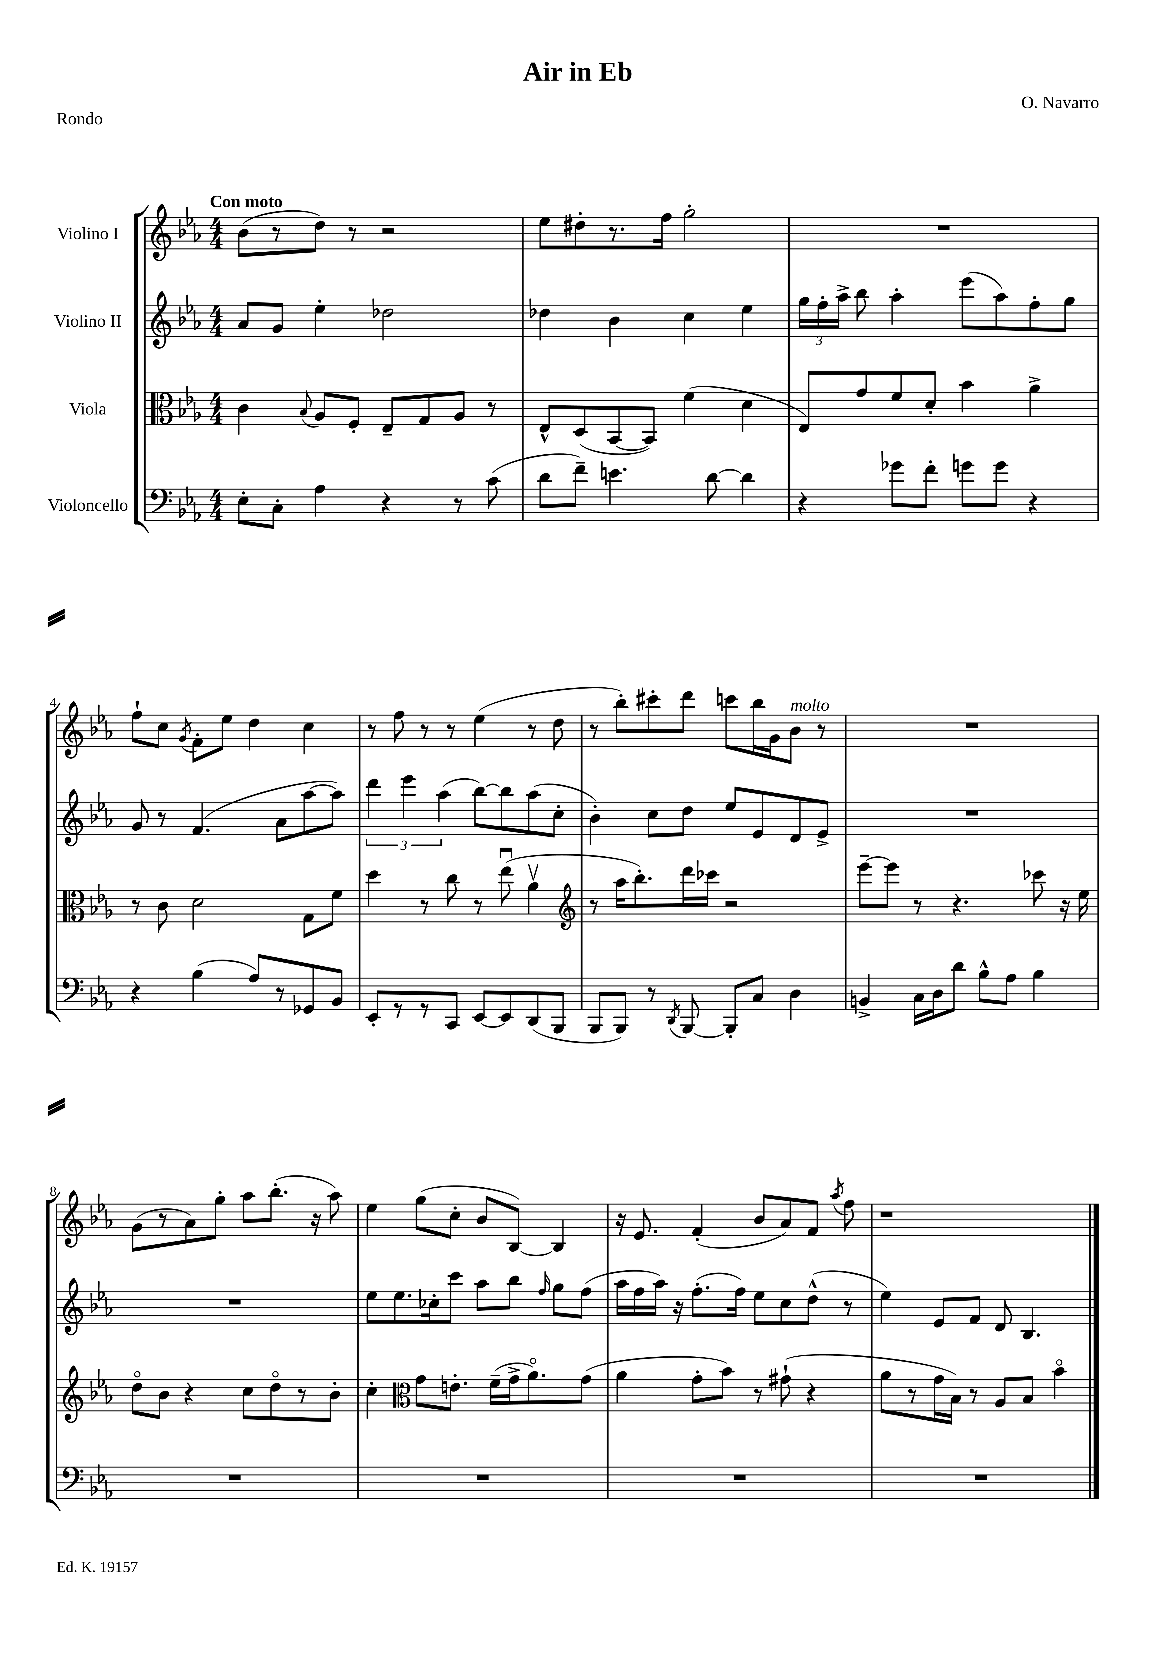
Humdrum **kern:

**kern	**kern	**kern	**kern
*part4	*part3	*part2	*part1
*staff4	*staff3	*staff2	*staff1
*I"Violoncello	*I"Viola	*I"Violino II	*I"Violino I
*clefF4	*clefC3	*clefG2	*clefG2
*k[b-e-a-]	*k[b-e-a-]	*k[b-e-a-]	*k[b-e-a-]
*M4/4	*M4/4	*M4/4	*M4/4
=1	=1	=1	=1
!	!	!	!LO:TX:a:B:t=Con moto
8E-'\L	4c\	8a-/L	(8b-\L
8C'\J	.	8g/J	8r
.	8qqB-/	.	.
4A-\	8A-/L	4ee-'\	8dd\J)
.	8F'/J	.	8r
4r	8E-~/L	2dd-X\	2r
.	8G/	.	.
8r	8A-/J	.	.
(8c\	8r	.	.
=2	=2	=2	=2
8d\L	8E-^^/L	4dd-X\	8ee-\L
8f~\J)	(8D/	.	8dd#X'\
4.en\	[8BB-/	4b-\	8.r
.	8BB-/J])	.	.
.	.	.	16ff\Jk
.	(4f\	4cc\	2gg'\
[8d\	.	.	.
4d\]	4d\	4ee-\	.
=3	=3	=3	=3
4r	8E-/L)	24gg\LL	1r
.	.	24ff'\	.
.	.	24aa-^\JJ	.
.	8g/	8bb-\	.
8g-X\L	8f/	4aa-'\	.
8f'\J	8d'/J	.	.
8gn\L	4b-\	(8eee-\L	.
8g\J	.	8aa-\)	.
4r	4a-^\	8ff'\	.
.	.	8gg\J	.
!!LO:LB:g=z
=4	=4	=4	=4
4r	8r	8g/	8ff`\L
.	8c\	8r	8cc\J
.	.	.	8qg/
(4B-\	2d\	(4.f/	8f'\L
.	.	.	8ee-\J
8A-/L)	.	.	4dd\
8r	.	8a-\L	.
8GG-X/	8G\L	[8aa-\	4cc\
8BB-/J	8f\J	8aa-\J])	.
=5	=5	=5	=5
8EE-'/L	4dd\	6ddd\	8r
8r	.	.	8ff\
.	.	6eee-\	.
8r	8r	.	8r
.	.	(6aa-\	.
8CC/J	8cc\	.	8r
[8EE-/L	8r	[8bb-\L)	(4ee-\
8EE-/]	(8ee-u\	8bb-\]	.
(8DD/	4a-v\	(8aa-\	8r
8BBB-/J	.	8cc'\J	8dd\
=6	=6	=6	=6
*	*clefG2	*	*
8BBB-/L	8r	4b-'\)	8r
8BBB-/J)	16aa-\KL	.	8bb-'\L)
.	8.bb-'\)	.	.
8r	.	8cc\L	8ccc#X'\
8qDD/	.	.	.
[8BBB-/	16ddd\L	8dd\J	8ddd\J
.	16ccc-X\JJ	.	.
8BBB-'/L]	2r	8ee-/L	8cccn\L
8C/J	.	8e-/	16bb-\L
.	.	.	16g\J
!	!	!	!LO:TX:a:i:t=molto
4D\	.	8d/	8b-\J
.	.	8e-^/J	8r
=7	=7	=7	=7
4BBn^/	[8eee-~\L	1r	1r
.	8eee-\J]	.	.
16C\LL	8r	.	.
16D\J	.	.	.
8d\J	4.r	.	.
8B-^^\L	.	.	.
8A-\J	.	.	.
4B-\	8ccc-X\	.	.
.	16r	.	.
.	16ee-\	.	.
!!LO:LB:g=z
=8	=8	=8	=8
1r	8dd\L	1r	(8g\L
.	8b-\J	.	8r
.	4r	.	8a-\)
.	.	.	8gg'\J
.	8cc\L	.	8aa-\L
.	8dd\	.	(8.bb-'\J
.	8r	.	.
.	.	.	16r
.	8b-'\J	.	8aa-\)
=9	=9	=9	=9
1r	4cc'\	8ee-\L	4ee-\
.	.	8.ee-\	.
*	*clefC3	*	*
.	8g\L	.	(8gg\L
.	.	16cc-X'\k	.
.	8.en'\J	8ccc\J	8cc'\J
.	.	8aa-\L	8b-/L
.	(16f~\LL	.	.
.	16g^\J	8bb-\J	[8B-/J)
.	8.a-\)	.	.
.	.	16qqff/	.
.	.	8gg\L	4B-/]
.	(8g\J	(8ff\J	.
=10	=10	=10	=10
1r	4a-\	16aa-\LL	16r
.	.	16ff\	8.e-/
.	.	16aa-\JJ)	.
.	.	16r	.
.	8g'\L	(8.ff'\L	(4f'/
.	8b-\J)	.	.
.	.	16ff\Jk)	.
.	8r	8ee-\L	8b-/L
.	(8g#X`\	8cc\	8a-/)
.	4r	(8dd^^\J	8f/J
.	.	.	8qaa-/
.	.	8r	8ff\
=11	=11	=11	=11
1r	8a-\L	4ee-\)	1r
.	8r	.	.
.	16g\L	8e-/L	.
.	16B-\JJ)	.	.
.	8r	8f/J	.
.	8A-/L	8d/	.
.	8B-/J	4.B-/	.
.	4b-\	.	.
==	==	==	==
*-	*-	*-	*-
